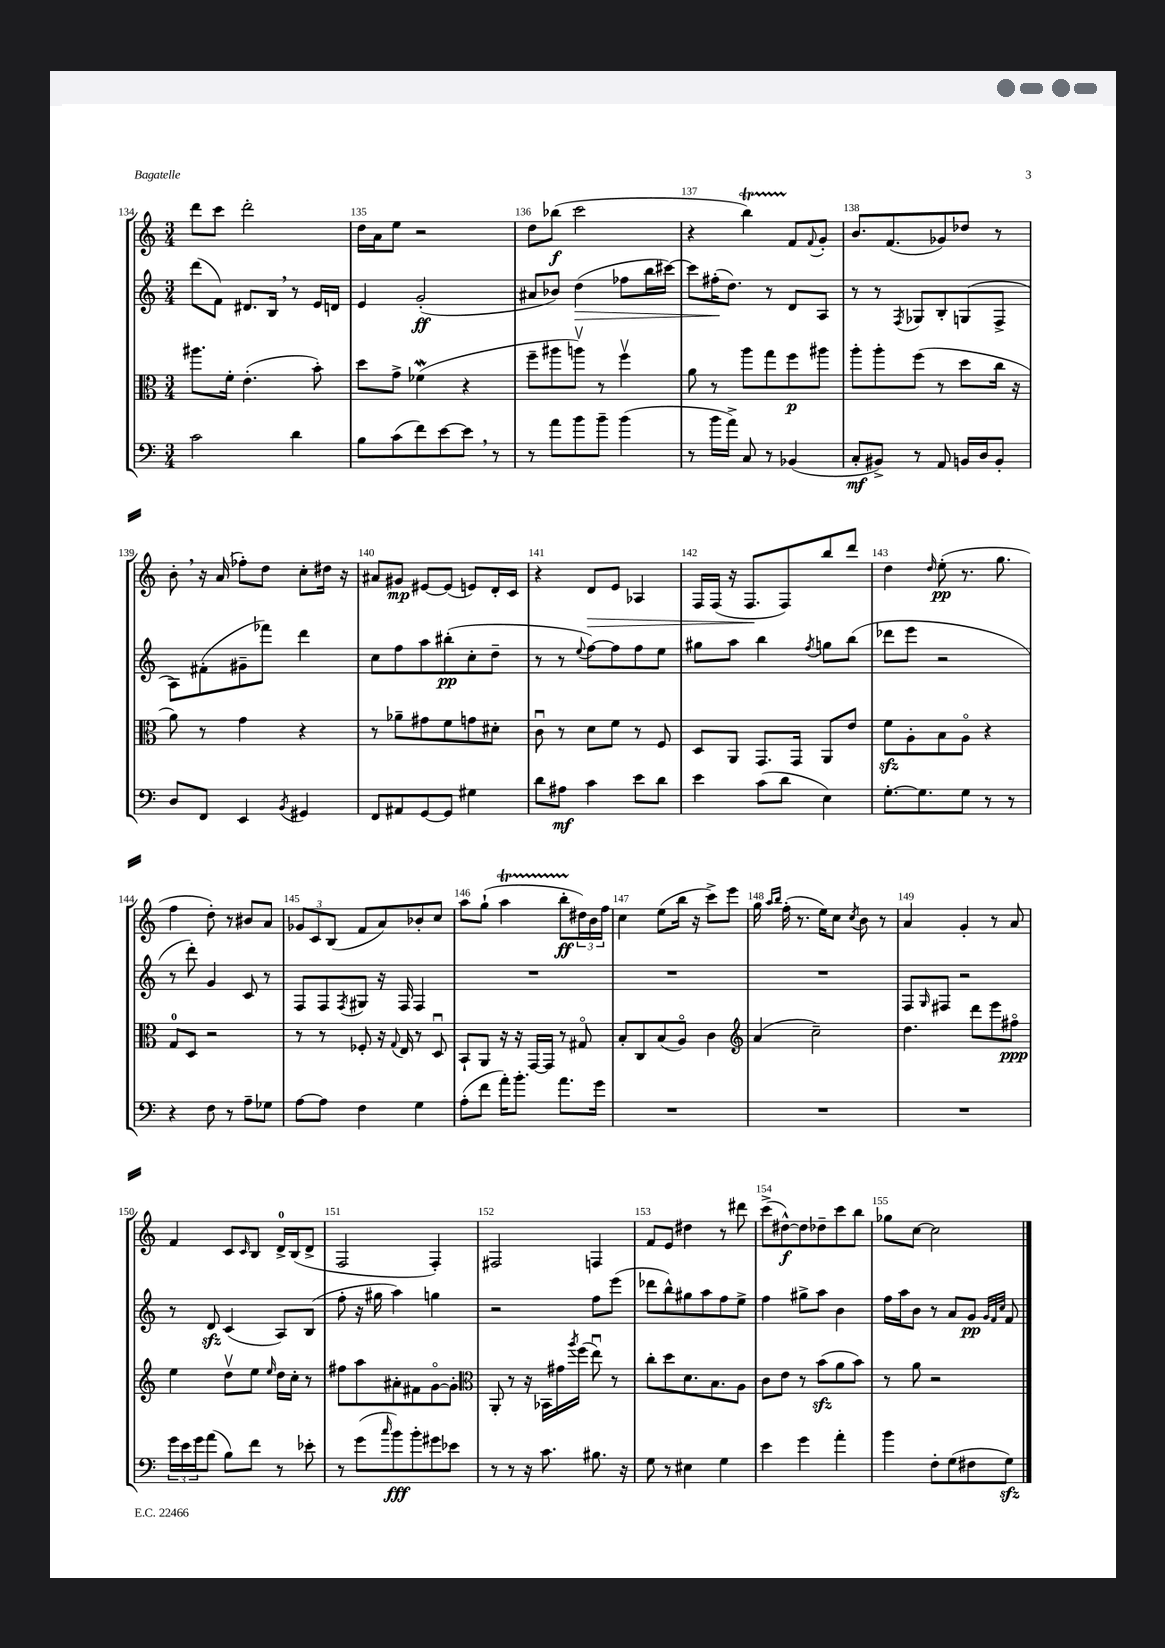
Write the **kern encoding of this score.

**kern	**kern	**kern	**kern
*staff4	*staff3	*staff2	*staff1
*clefF4	*clefC3	*clefG2	*clefG2
*k[]	*k[]	*k[]	*k[]
*M3/4	*M3/4	*M3/4	*M3/4
2c\	8.aa#\L	(8ddd\L	8ddd\L
.	.	8f\J)	8ccc\J
.	16f'\Jk	.	.
.	(4.e'\	8.d#/L	2ddd'\
.	.	16B/Jk	.
4d\	.	8r	.
.	8b'\)	16e/LL	.
.	.	16d/JJ	.
=	=	=	=
8B\L	8dd\L	4e/	16dd\LL
.	.	.	16a\J
(8c\	8g^\J	.	8ee\J
8f\)	(4f-\	(2g'/	2r
[8e\	.	.	.
8e\]J	4r	.	.
8r	.	.	.
=	=	=	=
8r	8ff~\L	8a#/L	8dd\L
8a\L	8aa#\	8b-/J)	(8bb-\J
8b\	8aav\J)	(4dd\	2ccc\
8b~\J	8r	.	.
(4b\	4ffv\	8ff-\L	.
.	.	16bb\L	.
.	.	[16ccc#\JJ)	.
=	=	=	=
8r	8a\	8ccc#\]L	4r
16b\LL	8r	(16ff#'\K	.
16a^\JJ)	.	8.dd\J)	.
8C/	8aa\L	.	4bb\)
8r	8gg\	8r	.
(4BB-/	8ff\	8d/L	8f/L
.	.	.	8qqf/
.	8aa#\J	8A/J	8g'/J
=	=	=	=
8C'/L	8aa'\L	8r	8.b/L
8BB#^/J)	8aa'\	8r	.
.	.	.	(8.f/
.	.	8qF/	.
8r	(8ff\J	8G-/L	.
8AA/	8r	8B'/	8g-/)
16BB/LL	8dd\L	(8G/	8dd-/J
16D/J	.	.	.
8BB'/J	16cc\Jk	8F^/J	8r
.	16r	.	.
=	=	=	=
8D/L	8a\)	8A\L)	8b'\
8FF/J	8r	(8f#'\	16r
.	.	.	(16a/
4EE/	4g\	8g#~\	8ff-'\L)
.	.	8fff-\J)	8dd\J
8qBB/	.	.	.
4GG#/	4r	4ddd\	8cc'\L
.	.	.	16dd#\Jk
.	.	.	16r
=	=	=	=
8FF/L	8r	8cc\L	8a#/L
8AA#/	8a-~\L	8ff\	8g#/J
[8GG/	8g#\	8aa\	[8e#/L
8GG/]J	8f\	(8bb#'\	(8e#/]J
4G#\	8g\	8cc'\	8e/L)
.	8d#'\J	8dd~\J	16d'/L
.	.	.	16c/JJ
=	=	=	=
8d\L	8cu\	8r	4r
8A#\J	8r	8r	.
.	.	8qqee/	.
4c\	8d\L	[8ff\L)	8d/L
.	8f\J	8ff\]	8e/J
8e\L	8r	8ff\	4A-/
8d\J	8F/	8ee\J	.
=	=	=	=
4e\	8D/L	8gg#\L	16F/LL
.	.	.	(16F/JJ
.	8AA/J	8aa\J	16r
.	.	.	8.F/L
(8c\L	8.GG/L	4bb\	.
8d\J	.	.	8F/)
.	16GG/Jk	.	.
.	.	8qff/	.
4E\)	8AA/L	8gg\L	8bb/
.	8e/J	(8bb\J	8ddd/J
=	=	=	=
[8.G'\L	8f\L	8ddd-\L	4dd\
.	8A'\	8eee\J	.
8.G\]	.	.	.
.	.	.	16qqdd/
.	8B\	2r	(8ee'\
8G\J	8Ao\J	.	8.r
8r	4r	.	.
.	.	.	8.gg\
8r	.	.	.
=	=	=	=
4r	8G/L	8r	4ff\
.	8D/J	8ddd'\)	.
8F\	2r	4g/	8dd'\)
8r	.	.	8r
8A~\L	.	8c/	8b#/L
8G-\J	.	8r	8a/J
=	=	=	=
[8A\L	8r	8F/L	12g-/L
.	.	.	12c/
8A\]J	8r	8F/	.
.	.	.	(12B/J
.	.	8qF/	.
4F\	8F-'/	8G#/J	8f/L
.	16r	16r	8a/)
.	8qqG/	.	.
.	16E/	16F/	.
4G\	8r	4F/	8b-'/
.	8Du/	.	8cc/J
=	=	=	=
(8A'\L	8BB`/L	2.r	8aa\L
8f\J	8AA/J	.	(8gg`\J
16a'\LK)	16r	.	4aa\
8.b'\J	16r	.	.
.	[16GG/LL	.	.
.	16GG/]JJ	.	.
8.a\L	8r	.	8bb'\L
.	8G#o/	.	24dd#\L)
.	.	.	24b\
16g\Jk	.	.	.
.	.	.	24ff\JJ
=	=	=	=
2.r	8B'/L	2.r	4cc\
.	8C/	.	.
.	(8B/	.	(8ee\L
.	8Ao/J)	.	16bb\Jk
.	.	.	16r
.	4c\	.	8ccc^\L)
.	.	.	8eee\J
=	=	=	=
*	*clefG2	*	*
2.r	(4a/	2.r	16gg\
.	.	.	16qqaa/LL
.	.	.	16qqbb/JJ
.	.	.	(16ff'\
.	.	.	8.r
.	2cc~\)	.	.
.	.	.	16ee\LK)
.	.	.	8cc\J
.	.	.	8qcc/
.	.	.	8b\
.	.	.	8r
=	=	=	=
2.r	4.dd\	8F/L	4a/
.	.	16qqG/	.
.	.	8F#/J	.
.	.	2r	4g'/
.	8ddd\L	.	.
.	8eee\	.	8r
.	8ff#o\J	.	8a/
=	=	=	=
24g\LL	4ee\	8r	4f/
24e\	.	.	.
24g\J	.	.	.
(8a\J	.	8d/	.
8B\L)	8ddv\L	(4c/	8c/L
.	.	.	16qqc/
8f\J	8ee\J	.	8B/J
.	16qqee/	.	.
8r	16dd\LL	8A/L)	16d^/LL
.	16cc'\JJ	.	(16B/J
8e-'\	8r	(8B/J	8d^/J
=	=	=	=
8r	8ff#\L	8ff'\	2F/
(8g\L	8aa\	16r	.
.	.	16gg#\	.
16qqcc/	.	.	.
8b\)	8a#'\	4aa\)	.
8b'\	8f#\	.	.
8g#\	[8go\	4gg\	4F'/)
8e-\J	8g'\]J	.	.
=	=	=	=
*	*clefC3	*	*
8r	8AA'/	2r	2F#/
8r	8r	.	.
16r	16r	.	.
8.c\	16BB-\LL	.	.
.	16g#\	.	.
.	8qaa/	.	.
.	(16ff\JJ	.	.
8.B#\	8eeu\)	8ff\L	4F/
.	8r	(8eee\J	.
16r	.	.	.
=	=	=	=
8G\	8cc'\L	8ddd-\L	8f/L
8r	8dd\	8bb^^\)	8e/J
4E#\	8.d\	8gg#\	4dd#\
.	.	8aa\	.
.	8.B\	.	.
4G\	.	8ff\	8r
.	8A\J	8ee^\J	8ddd#\
=	=	=	=
4e\	8c\L	4ff\	(8ccc^\L
.	8e\J	.	[8dd#^^\)
4g\	8r	8gg#^\L	8dd#\]
.	(8b\L	8aa\J	8dd-~\
4a'\	8a\	4b\	8ccc\
.	8b\J)	.	8bb\J
=	=	=	=
4b\	8r	16ff\LL	8gg-\L
.	.	16aa\J	.
.	8a\	8b\J	[8cc\J
8F'\L	2r	8r	2cc\]
(8G\	.	8a/L	.
8F#\	.	8g/J	.
.	.	32qqg/LLL	.
.	.	32qqf/	.
.	.	32qqcc/JJJ	.
8G\J)	.	8f/	.
==	==	==	==
*-	*-	*-	*-
